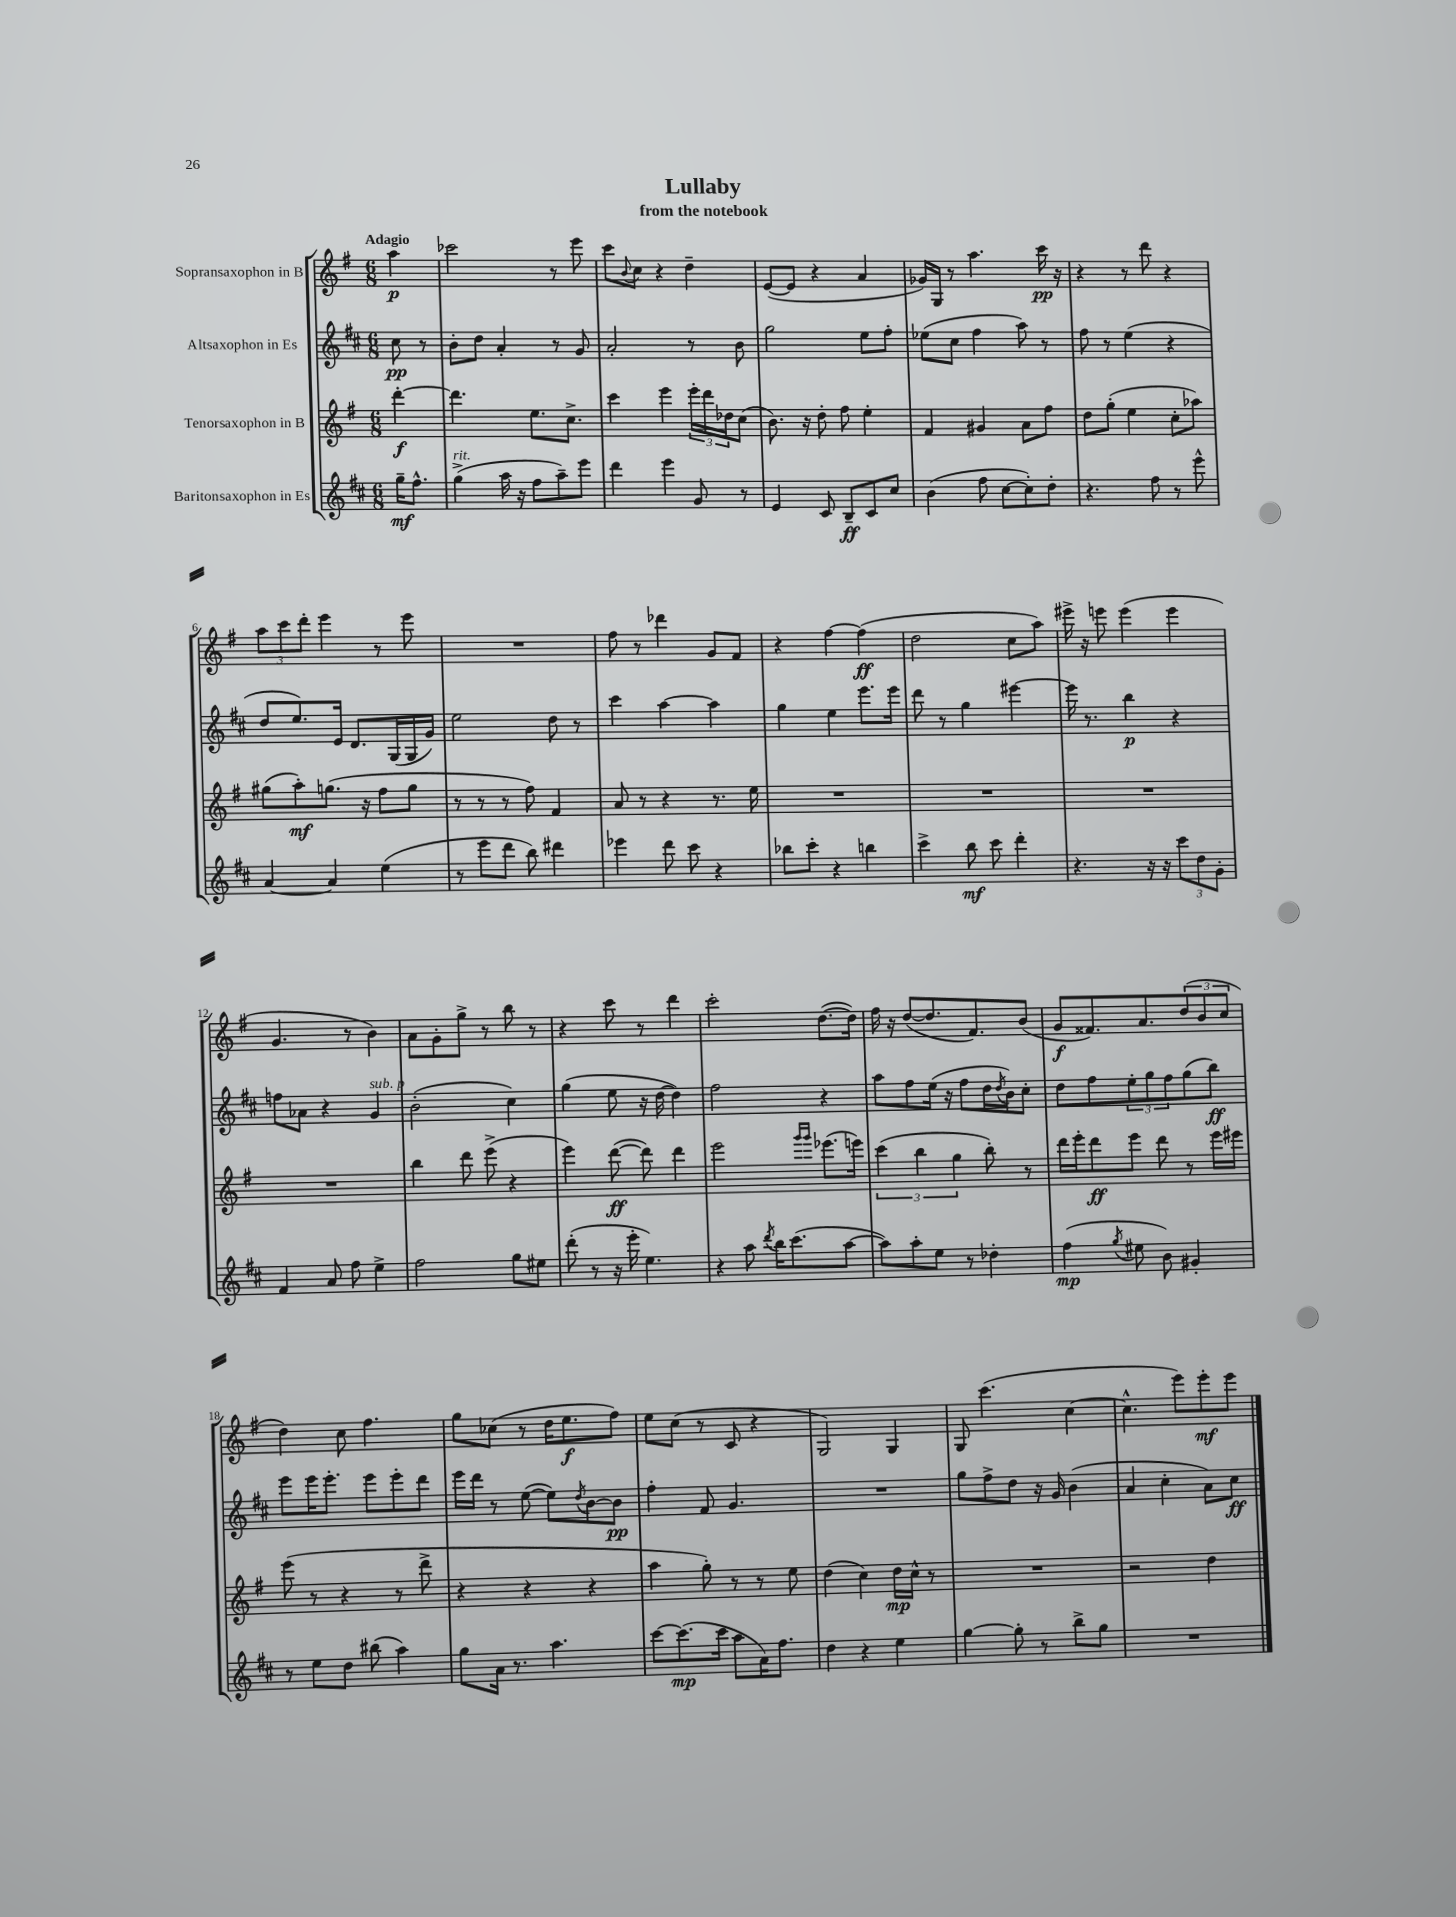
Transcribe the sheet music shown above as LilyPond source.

\header { title = "Lullaby" subtitle = "from the notebook" }
<<
\new StaffGroup <<
\new Staff = "s0" \with { instrumentName = "Sopransaxophon in B" } {
    \clef treble \key g \major \numericTimeSignature \time 6/8 \partial 4 \tempo "Adagio"
    a''4\p |
    ces'''2 r8 e'''8 |
    c'''8 \appoggiatura { b'8 } c''8 r4 d''4-- |
    e'8~( e'8 r4 a'4 |
    ges'16) g16 r8 a''4. c'''16\pp r16 |
    r4 r8 d'''8 r4 |
    \tuplet 3/2 { a''8 c'''8 d'''8-. } e'''4 r8 e'''8 |
    R2. |
    fis''8 r8 des'''4 g'8 fis'8 |
    r4 fis''4~ fis''4\ff( |
    d''2 c''8 a''8) |
    eis'''16-> r16 e'''8 e'''4( e'''4 |
    g'4. r8 b'4) |
    a'8 g'8-. g''8-> r8 b''8 r8 |
    r4 c'''8 r8 d'''4 |
    c'''2-. d''8.~( d''16) |
    fis''16 r16 d''8~( d''8. fis'8.) b'8( |
    g'8\f fisis'8.) a'8. \tuplet 3/2 { d''8( b'8 c''8 } |
    d''4) c''8 fis''4. |
    g''8 ces''8( r8 d''16 e''8.\f fis''8) |
    e''8 c''8( r8 c'8 r4 |
    g2) g4 |
    g8 c'''4.( c''4~ |
    c''4.-^ e'''8) e'''8-.\mf e'''8 \bar "|." |
}
\new Staff = "s1" \with { instrumentName = "Altsaxophon in Es" } {
    \clef treble \key d \major \numericTimeSignature \time 6/8 \partial 4
    cis''8\pp r8 |
    b'8-. d''8 a'4-. r8 g'8 |
    a'2-. r8 b'8 |
    g''2 e''8 fis''8-. |
    ees''8( cis''8 fis''4 a''8) r8 |
    fis''8 r8 e''4( r4 |
    d''8 e''8.) e'16 d'8. g16( g16 g'16) |
    e''2 d''8 r8 |
    cis'''4 a''4~ a''4 |
    g''4 e''4 e'''8. e'''16 |
    d'''8 r8 g''4 eis'''4~ |
    eis'''16 r8. b''4\p r4 |
    f''8 aes'8 r4 g'4^\markup { \italic "sub. p" } |
    b'2-.( cis''4) |
    g''4( e''8 r16 d''16~ d''4) |
    fis''2 r4 |
    a''8 fis''8 e''16( r16 fis''8 d''16 \acciaccatura { d''8 } b'16) cis''8-. |
    d''8 fis''8 \tuplet 3/2 { e''8-. g''8 fis''8 } g''8( b''8\ff) |
    e'''8 e'''16 e'''8.-. e'''8 e'''8-. d'''8 |
    e'''16 d'''16 r8 e''8~( e''8) \acciaccatura { d''8 } b'8~ b'8\pp |
    fis''4-. fis'8 g'4. |
    R2. |
    g''8 fis''8-> d''8 r16 g'16 b'4( |
    a'4 cis''4-. a'8) cis''8\ff \bar "|." |
}
\new Staff = "s2" \with { instrumentName = "Tenorsaxophon in B" } {
    \clef treble \key g \major \numericTimeSignature \time 6/8 \partial 4
    d'''4~-.\f |
    d'''4. e''8. c''8.-> |
    c'''4 e'''4 \tuplet 3/2 { e'''16-. d'''16 des''16 } c''8( |
    b'8.) r16 d''8-. fis''8 e''4-. |
    fis'4 gis'4 a'8 fis''8 |
    d''8 g''8-.( e''4 c''8-. aes''8) |
    gis''8( a''8-.\mf) g''8.( r16 fis''8 g''8 |
    r8 r8 r8 fis''8) fis'4 |
    a'8 r8 r4 r8. e''16 |
    R2. |
    R2. |
    R2. |
    R2. |
    b''4 d'''8 e'''8->( r4 |
    e'''4) d'''8~\ff( d'''8) d'''4 |
    e'''2 \grace { g'''16 g'''16 } ees'''8.( e'''16) |
    \tuplet 3/2 { c'''4( b''4 g''4 } b''8-.) r8 |
    d'''16 e'''16-. d'''8\ff e'''8 d'''8 r8 e'''16 eis'''16 |
    e'''8( r8 r4 r8 d'''8-> |
    r4 r4 r4 |
    a''4 g''8-.) r8 r8 e''8 |
    d''4( c''4) d''16\mp c''16-^ r8 |
    R2. |
    r2 d''4 \bar "|." |
}
\new Staff = "s3" \with { instrumentName = "Baritonsaxophon in Es" } {
    \clef treble \key d \major \numericTimeSignature \time 6/8 \partial 4
    g''16--\mf fis''8.-^ |
    g''4->^\markup { \italic "rit." }( a''16 r16 fis''8 a''8--) e'''8 |
    d'''4 e'''4 g'8 r8 |
    e'4 cis'8 b8--\ff cis'8 cis''8 |
    b'4( fis''8 cis''8~ cis''8-.) d''8-. |
    r4. fis''8 r8 e'''8-^ |
    a'4~ a'4 e''4( |
    r8 e'''8 d'''8 b''8) dis'''4 |
    ees'''4 d'''8 cis'''8 r4 |
    bes''8 cis'''8-. r4 b''4 |
    cis'''4-> b''8\mf cis'''8 d'''4-. |
    r4. r16 r16 \tuplet 3/2 { cis'''8 d''8 g'8-. } |
    fis'4 a'8 fis''8 e''4-> |
    fis''2 g''8 eis''8 |
    d'''8-.( r8 r16 e'''16-. e''4.) |
    r4 a''8 \acciaccatura { d'''8 } b''16 cis'''8.( a''8~ |
    a''8) a''8-. e''8 r8 des''4-. |
    fis''4\mp( \acciaccatura { g''8 } eis''8 b'8) gis'4-. |
    r8 e''8 d''8 bis''8( a''4) |
    g''8 a'16 r8. a''4. |
    cis'''8~ cis'''8.\mp( cis'''16 a''8 a'16) fis''8. |
    d''4 r4 e''4 |
    g''4~ g''8-. r8 b''8-> g''8 |
    R2. \bar "|." |
}
>>
>>
